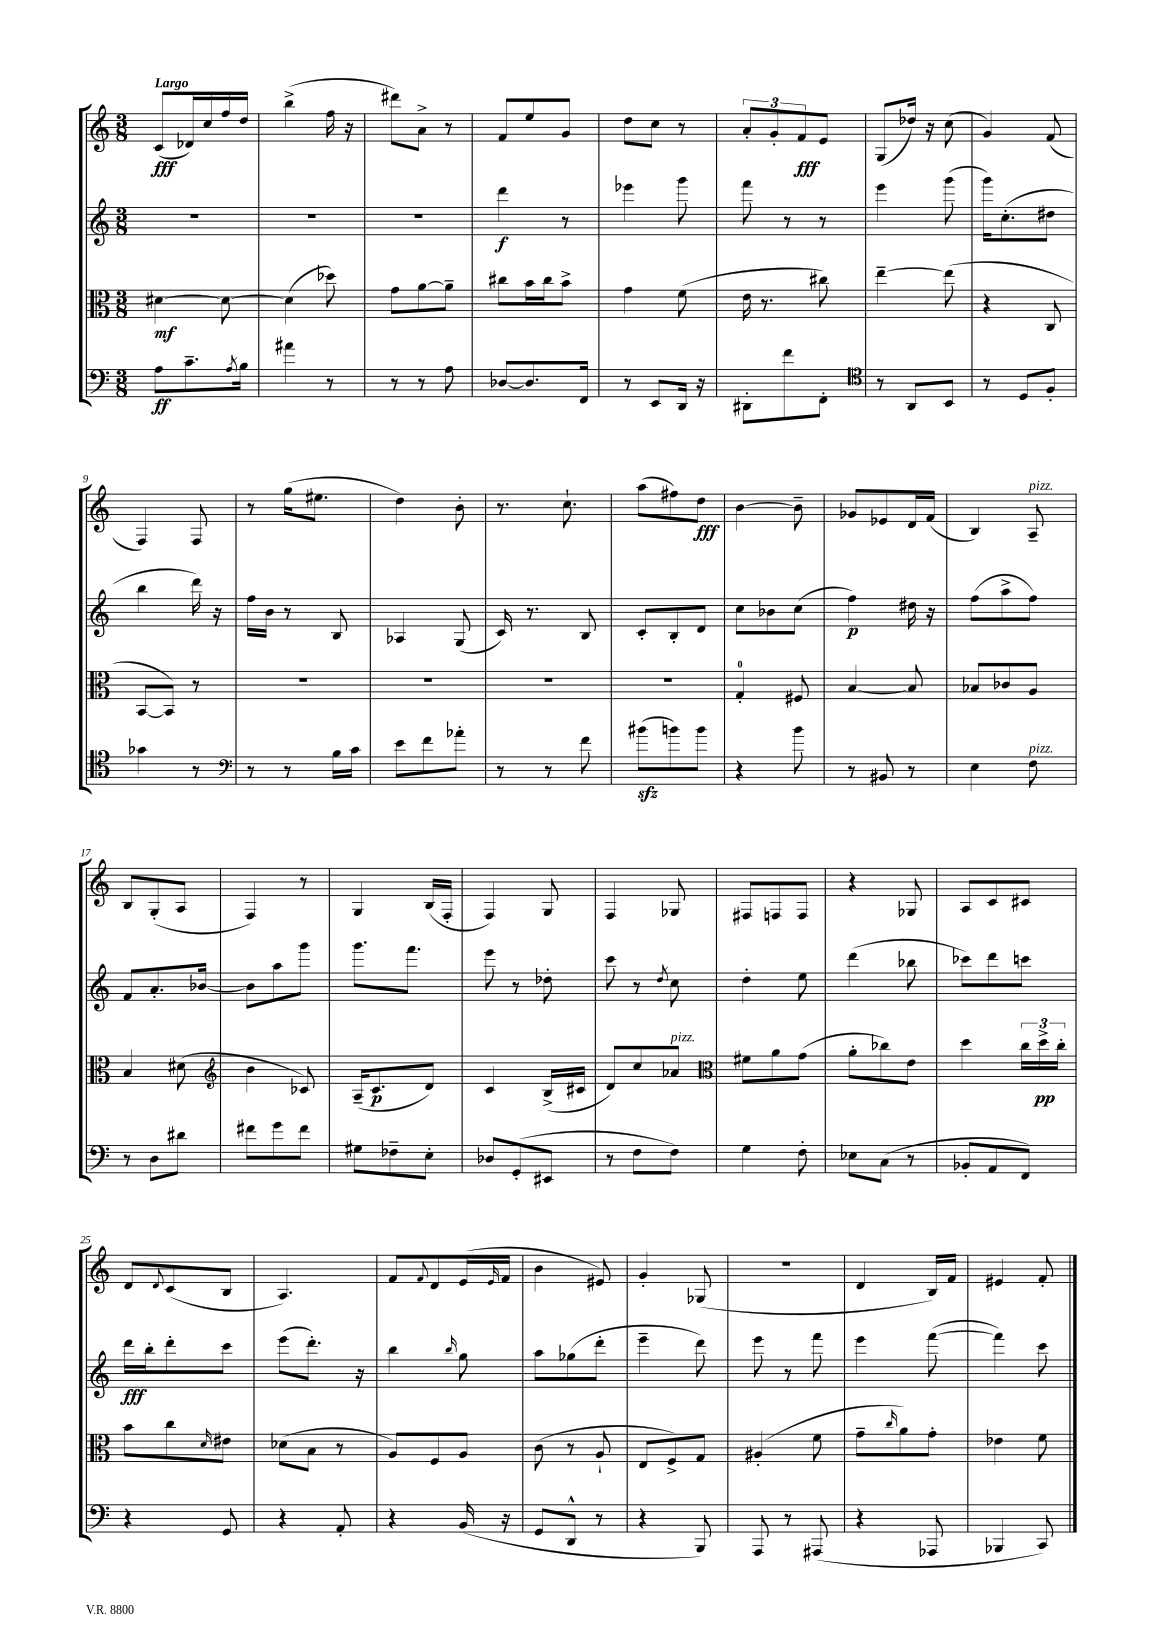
<<
\new StaffGroup <<
\new Staff = "s0" {
    \clef treble \key c \major \numericTimeSignature \time 3/8 \tempo "Largo"
    c'8\fff( des'16) c''16 f''16 d''16 |
    b''4->( f''16 r16 |
    dis'''8) a'8-> r8 |
    f'8 e''8 g'8 |
    d''8 c''8 r8 |
    \tuplet 3/2 { a'8-. g'8-. f'8\fff } e'8 |
    g8( des''16) r16 c''8( |
    g'4) f'8( |
    f4) f8 |
    r8 g''16( eis''8. |
    d''4) b'8-. |
    r8. c''8.-! |
    a''8( fis''8) d''8\fff |
    b'4~ b'8-- |
    ges'8 ees'8 d'16 f'16( |
    b4) a8--^\markup { \italic "pizz." } |
    b8 g8-.( a8 |
    f4) r8 |
    g4 b16( f16-. |
    f4) g8 |
    f4 ges8 |
    fis8 f8 f8 |
    r4 ges8 |
    a8 c'8 cis'8 |
    d'8 \appoggiatura { d'8 } c'8( b8 |
    a4.) |
    f'8 \appoggiatura { f'8 } d'8 e'16( \grace { e'16 } f'16 |
    b'4 eis'8) |
    g'4-. ges8( |
    R4. |
    d'4 b16) f'16 |
    eis'4 f'8-. \bar "|." |
}
\new Staff = "s1" {
    \clef treble \key c \major \numericTimeSignature \time 3/8
    R4. |
    R4. |
    R4. |
    d'''4\f r8 |
    ees'''4 g'''8 |
    f'''8 r8 r8 |
    e'''4 g'''8( |
    g'''16) c''8.-.( dis''8 |
    b''4 d'''16) r16 |
    f''16 b'16 r8 b8 |
    aes4 g8( |
    c'16) r8. b8 |
    c'8-. b8-. d'8 |
    c''8 bes'8 c''8( |
    f''4\p) dis''16 r16 |
    f''8( a''8-> f''8) |
    f'8 a'8.-. bes'16~ |
    bes'8 a''8 g'''8 |
    g'''8. f'''8. |
    e'''8 r8 des''8-. |
    c'''8 r8 \acciaccatura { d''8 } c''8 |
    d''4-. e''8 |
    d'''4( bes''8 |
    ces'''8) d'''8 c'''8 |
    d'''16\fff b''16-. d'''8-. c'''8 |
    e'''8( d'''8.-.) r16 |
    b''4 \grace { b''16 } g''8 |
    a''8 ges''8( d'''8-. |
    e'''4-- d'''8) |
    e'''8 r8 f'''8 |
    e'''4 f'''8~( |
    f'''4) c'''8 \bar "|." |
}
\new Staff = "s2" {
    \clef alto \key c \major \numericTimeSignature \time 3/8
    dis'4~\mf dis'8~ |
    dis'4( des''8) |
    g'8 a'8~ a'8-- |
    cis''8 b'16 cis''16 b'8-> |
    g'4 f'8( |
    e'16 r8. cis''8) |
    e''4~-- e''8( |
    r4 c8 |
    b,8~ b,8) r8 |
    R4. |
    R4. |
    R4. |
    R4. |
    g4-0-. fis8 |
    b4~ b8 |
    bes8 ces'8 a8 |
    b4 dis'8( |
    \clef treble b'4 ces'8) |
    a16--( c'8.\p d'8) |
    c'4 b16->( cis'16 |
    d'8) c''8 aes'8^\markup { \italic "pizz." } |
    \clef alto fis'8 a'8 g'8( |
    a'8-. ces''8) e'8 |
    d''4 \tuplet 3/2 { c''16 d''16->\pp c''16-. } |
    b'8 c''8 \grace { d'16 } eis'8 |
    des'8( b8 r8 |
    a8) f8 a8 |
    c'8( r8 a8-! |
    e8 f8->) g8 |
    ais4-.( f'8 |
    g'8-- \grace { c''16 } a'8) g'8-. |
    ees'4 f'8 \bar "|." |
}
\new Staff = "s3" {
    \clef bass \key c \major \numericTimeSignature \time 3/8
    a8\ff c'8.-- \acciaccatura { a8 } b16 |
    ais'4 r8 |
    r8 r8 a8 |
    des8~ des8. f,16 |
    r8 e,8 d,16 r16 |
    dis,8-. f'8 f,8-. |
    \clef tenor r8 a,8 b,8 |
    r8 d8 f8-. |
    ges'4 r8 |
    \clef bass r8 r8 b16 c'16 |
    e'8 f'8 aes'8-. |
    r8 r8 f'8 |
    bis'8\sfz( b'8) b'8 |
    r4 b'8 |
    r8 bis,8 r8 |
    e4 f8^\markup { \italic "pizz." } |
    r8 d8 dis'8 |
    fis'8 g'8 fis'8 |
    gis8 fes8-- e8-. |
    des8 g,8-.( eis,8 |
    r8 f8 f8) |
    g4 f8-. |
    ees8 c8( r8 |
    bes,8-. a,8 f,8) |
    r4 g,8 |
    r4 a,8-. |
    r4 b,16( r16 |
    g,8 d,8-^ r8 |
    r4 b,,8) |
    a,,8 r8 ais,,8( |
    r4 aes,,8 |
    bes,,4 c,8) \bar "|." |
}
>>
>>
